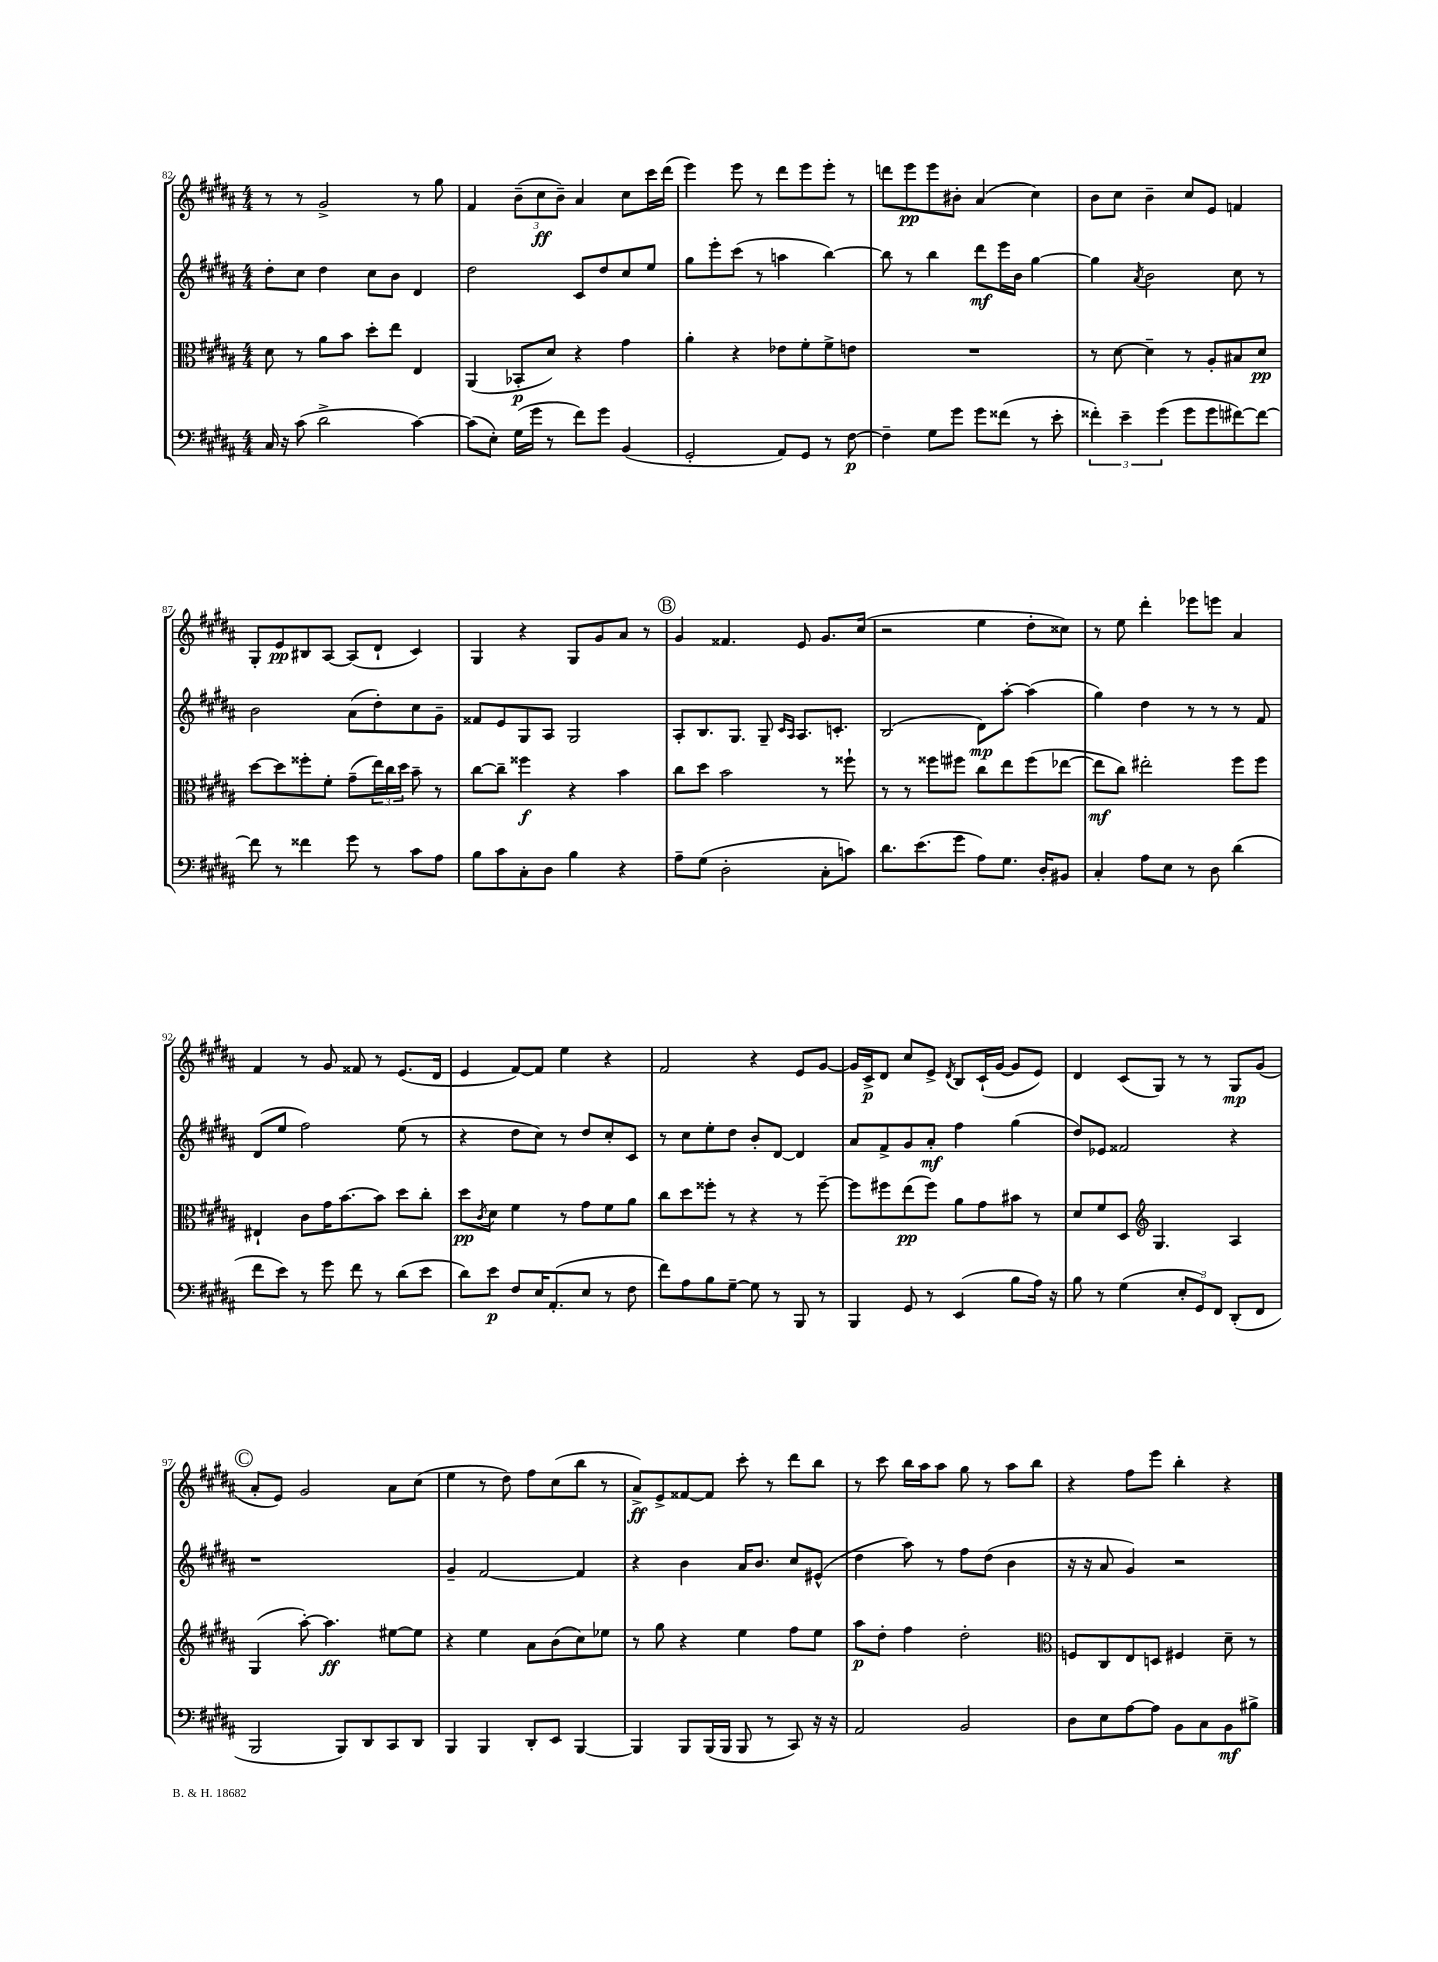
<<
\new StaffGroup <<
\new Staff = "s0" {
    \clef treble \key b \major \numericTimeSignature \time 4/4
    r8 r8 gis'2-> r8 gis''8 |
    fis'4 \tuplet 3/2 { b'8--( cis''8\ff b'8--) } ais'4 cis''8 cis'''16 dis'''16( |
    e'''4) e'''8 r8 dis'''8 e'''8 e'''8-. r8 |
    d'''8 e'''8\pp e'''8 bis'8-. ais'4( cis''4) |
    b'8 cis''8 b'4-- cis''8 e'8 f'4 |
    gis8-. e'8\pp bis8 ais8~ ais8( dis'8-! cis'4) |
    gis4 r4 gis8 gis'8 ais'8 r8 |
    \mark \markup { \circle "B" } gis'4 fisis'4. e'8 gis'8. cis''16( |
    r2 e''4 dis''8-. cisis''8) |
    r8 e''8 dis'''4-. ees'''8 e'''8 ais'4 |
    fis'4 r8 gis'8 fisis'8 r8 e'8.( dis'16 |
    e'4 fis'8~) fis'8 e''4 r4 |
    fis'2 r4 e'8 gis'8~ |
    gis'16 cis'16->\p dis'8 cis''8 e'8-> \acciaccatura { dis'8 } b8 cis'16-!( gis'16~ gis'8 e'8) |
    dis'4 cis'8( gis8) r8 r8 gis8\mp gis'8( |
    \mark \markup { \circle "C" } ais'8-. e'8) gis'2 ais'8 cis''8( |
    e''4 r8 dis''8) fis''8 cis''8( b''8 r8 |
    ais'8->\ff) e'8-> fisis'8~ fisis'8 cis'''8-. r8 dis'''8 b''8 |
    r8 cis'''8 b''16 ais''16 ais''8 gis''8 r8 ais''8 b''8 |
    r4 fis''8 e'''8 b''4-. r4 \bar "|." |
}
\new Staff = "s1" {
    \clef treble \key b \major \numericTimeSignature \time 4/4
    dis''8-. cis''8 dis''4 cis''8 b'8 dis'4 |
    dis''2 cis'8 dis''8 cis''8 e''8 |
    gis''8 e'''8-. cis'''8( r8 a''4 b''4~) |
    b''8 r8 b''4 dis'''8\mf e'''16 b'16 gis''4~ |
    gis''4 \acciaccatura { ais'8 } b'2 cis''8 r8 |
    b'2 ais'8( dis''8-.) cis''8 gis'8-- |
    fisis'8 e'8 gis8 ais8 gis2 |
    \mark \markup { \circle "B" } ais8-. b8. gis8. gis8-- \grace { cis'16 ais16 } ais8. c'8.-. |
    b2( dis'8\mp) ais''8~-. ais''4( |
    gis''4) dis''4 r8 r8 r8 fis'8 |
    dis'8( e''8 fis''2) e''8( r8 |
    r4 dis''8 cis''8) r8 dis''8 cis''8-. cis'8 |
    r8 cis''8 e''8-. dis''8 b'8-. dis'8~ dis'4 |
    ais'8 fis'8-> gis'8 ais'8-.\mf fis''4 gis''4( |
    dis''8) ees'8 fisis'2 r4 |
    \mark \markup { \circle "C" } r1 |
    gis'4-- fis'2~ fis'4 |
    r4 b'4 ais'16 b'8. cis''8 eis'8-^( |
    dis''4 ais''8) r8 fis''8 dis''8( b'4 |
    r16 r16 ais'8 gis'4) r2 \bar "|." |
}
\new Staff = "s2" {
    \clef alto \key b \major \numericTimeSignature \time 4/4
    dis'8 r8 ais'8 b'8 dis''8-. e''8 e4 |
    ais,4( bes,8-.\p dis'8) r4 gis'4 |
    ais'4-. r4 ees'8 fis'8-. fis'8-> e'8 |
    R1 |
    r8 dis'8~ dis'4-- r8 ais8-. bis8 dis'8\pp |
    dis''8~ dis''8 fisis''8-. fis'8-. gis'8--( \tuplet 3/2 { e''16) cis''16 dis''16 } b'8-- r8 |
    cis''8~ cis''8-- fisis''4\f r4 b'4 |
    \mark \markup { \circle "B" } cis''8 dis''8 b'2 r8 fisis''8-! |
    r8 r8 fisis''8 fis''8 cis''8 e''8 fis''8( ees''8~ |
    ees''8\mf cis''8) eis''2-. fis''8 fis''8 |
    eis4-! cis'8 gis'16 b'8.~ b'8 dis''8 cis''8-. |
    dis''8\pp \acciaccatura { cis'8 } dis'8 fis'4 r8 gis'8 fis'8 ais'8 |
    cis''8 dis''8 fisis''8-. r8 r4 r8 fisis''8~-- |
    fisis''8 fis''8 e''8\pp( fis''8) ais'8 gis'8 bis'8 r8 |
    dis'8 fis'8 dis8 \clef treble gis4. ais4 |
    \mark \markup { \circle "C" } gis4( ais''8~-.) ais''4.\ff eis''8~ eis''8 |
    r4 e''4 ais'8 b'8( cis''8) ees''8 |
    r8 gis''8 r4 e''4 fis''8 e''8 |
    ais''8\p dis''8-. fis''4 dis''2-. |
    \clef alto f8 cis8 e8 d8 fis4 dis'8-- r8 \bar "|." |
}
\new Staff = "s3" {
    \clef bass \key b \major \numericTimeSignature \time 4/4
    cis16 r16 cis'8( dis'2-> cis'4~) |
    cis'8( e8-.) gis16( gis'16 r8 fis'8) gis'8 b,4( |
    gis,2-. ais,8) gis,8 r8 fis8~\p |
    fis4-- gis8 gis'8 gis'8 fisis'8( r8 e'8-. |
    \tuplet 3/2 { fisis'4-.) e'4-- gis'4( } gis'8 gis'8 fis'8~) fis'8~ |
    fis'8 r8 fisis'4 gis'8 r8 cis'8 ais8 |
    b8 cis'8 cis8-. dis8 b4 r4 |
    \mark \markup { \circle "B" } ais8-- gis8( dis2-. cis8-. c'8) |
    dis'8. e'8.( gis'8 ais8) gis8. dis16-. bis,8 |
    cis4-. ais8 e8 r8 dis8 dis'4( |
    fis'8 e'8) r8 gis'8 fis'8 r8 dis'8( e'8 |
    dis'8) e'8\p fis8 e16 ais,8.-.( e8 r8 fis8 |
    fis'8) ais8 b8 gis8~-- gis8 r8 b,,8 r8 |
    b,,4 gis,8 r8 e,4( b8 ais16) r16 |
    b8 r8 gis4( \tuplet 3/2 { e8-. gis,8) fis,8 } dis,8-.( fis,8 |
    \mark \markup { \circle "C" } b,,2 b,,8) dis,8 cis,8 dis,8 |
    b,,4 b,,4 dis,8-. e,8 b,,4~ |
    b,,4 b,,8 b,,16( b,,16 b,,8 r8 cis,8) r16 r16 |
    ais,2 b,2 |
    dis8 e8 ais8~ ais8 b,8 cis8 b,8\mf bis8-> \bar "|." |
}
>>
>>
\layout { \context { \Score currentBarNumber = #82 } }
